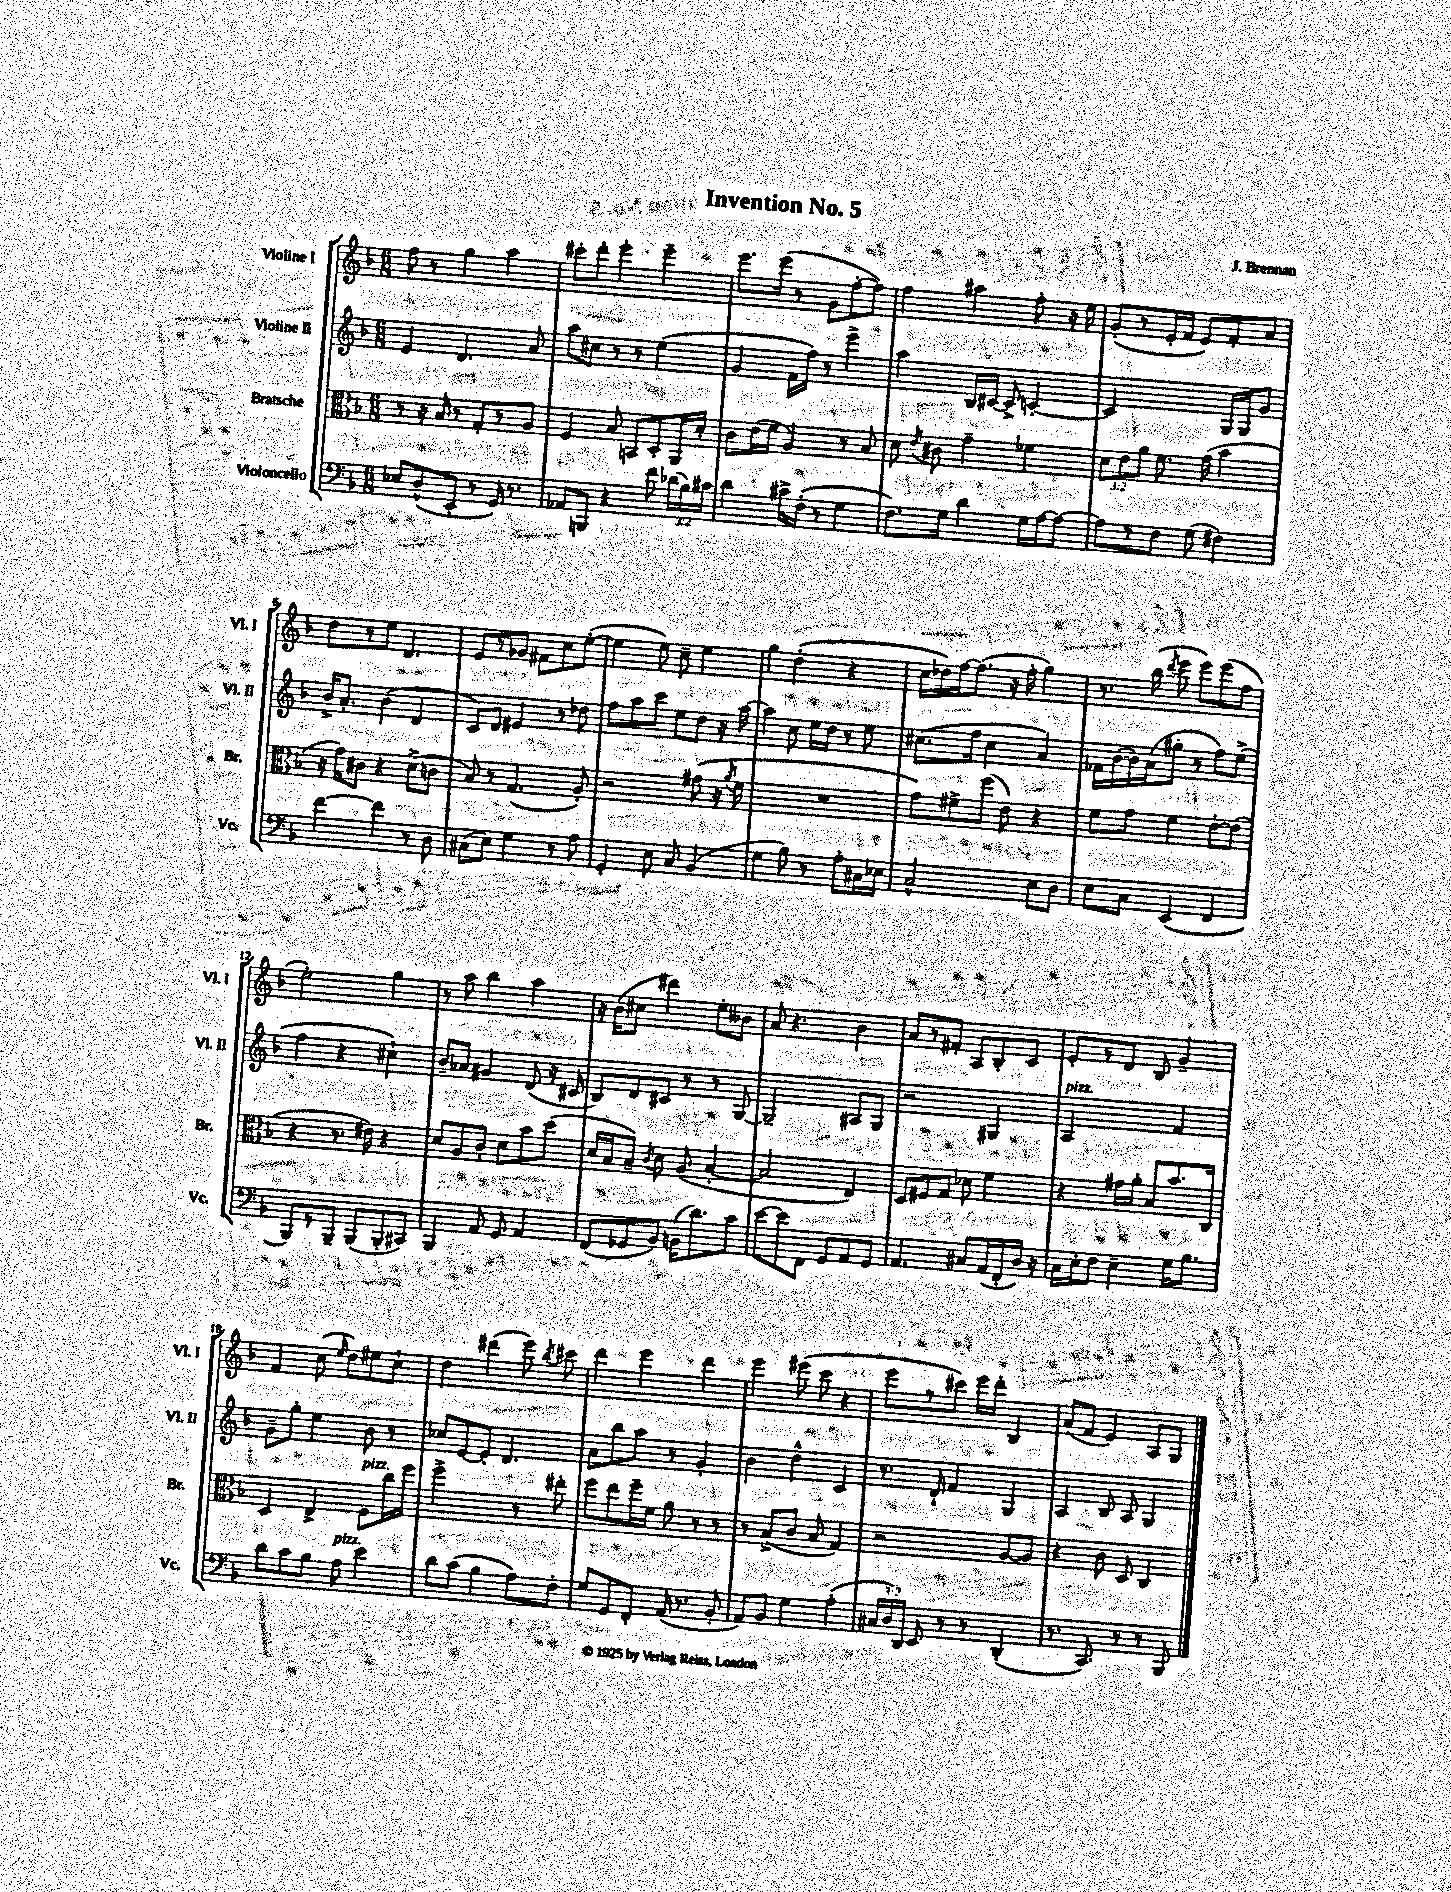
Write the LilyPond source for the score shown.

\header { title = "Invention No. 5" composer = "J. Brennan" }
<<
\new StaffGroup <<
\new Staff = "s0" \with { instrumentName = "Violine I" shortInstrumentName = "Vl. I" } {
    \clef treble \key f \major \numericTimeSignature \time 6/8
    \autoBeamOff f''8 r8 g''4 a''4 |
    cis'''8[-. d'''8]-. e'''4-. e'''4-- |
    e'''8.[ e'''16]( r8 g'8[ f''8~-. f''8]) |
    f''4 ais''4 f''8-. r16 e''16 |
    g'8[-.( r8 e'16-. f'16] e'8[) f'8-. a'8] |
    d''8[ r8 e''8] d'4. |
    e'8[ r8 ges'8] fis'8[ c''8 e''8]~-.( |
    e''4 e''8) c''8-- e''4 |
    g''4 d''4-.( r4 |
    c''16[ des''16) f''16~ f''8.]( r16 f''16-. g''4) |
    r8. bes''16( \acciaccatura { d'''8 } e'''8 e'''8[) e'''8( f''8] |
    e''2-.) g''4 |
    r8 a''8 bes''4 a''4 |
    r16 bes'16[( cis''8] dis'''4) e''8[-. beses'8] |
    a'8 r4. bes'4 |
    a'8[ r8 fis'8]-. a8[ bes8-. c'8] |
    e'8[-. r8 d'8] bes8 g'4-- |
    f'4 c''8( \grace { e''16 } d''8[) eis''8 c''8]-! |
    d''4 dis'''4( e'''8) \acciaccatura { bes''8 } cis'''8 |
    d'''4 e'''4 d'''4 |
    e'''4 eis'''8( c'''8 r4 |
    e'''8[ r8 cis'''8]) e'''16[ d'''16]-. bes4 |
    a'8[( f'8] e'4) a8[ g8] \bar "|." |
}
\new Staff = "s1" \with { instrumentName = "Violine II" shortInstrumentName = "Vl. II" } {
    \clef treble \key f \major \numericTimeSignature \time 6/8
    \autoBeamOff e'4 d'4. a'8 |
    a''8[ cis''8] r8 r8 e''4( |
    g'4 f'16[ f''16]) r8 e'''4-> |
    a''4 bes16[ cis'16]~ cis'8-> c'4~-. |
    c'2 g16[ g16 g'8] |
    bes'16[-> a'8.]-. bes'4( d'4 |
    c'8[) d'8] eis'4 r8 des''8 |
    f''8[ a''8 c'''8] e''8[ d''8] r16 a''16~ |
    a''4 c''8 e''16[ d''16] r8 e''8 |
    cis''8.[( f''16] cis''4 a'4) |
    fes'16[ bes'16~( bes'16) a'16( gis''8]-. r8 f''8[) e''8]->( |
    f''4 r4 cis''4-!) |
    bes'8[-- aes'8] gis'4 d'8( r16 cis'16 |
    bes8[) d'8 cis'8] r8 r8 g8~ |
    g2-- ais8[ g8] |
    r2 gis4 |
    a2^\markup { \italic "pizz." } f'4 |
    g'8[-- g''8]-. e''4 bes'8 r8 |
    ces''8[ e'8~ e'8]-. d'4. |
    a'8[ bes''8 a''8] r8 g'4-. |
    bes'4 d''4-^ c'4 |
    r8. d'16-! f'4 g4 |
    a4 bes8 a8 g4 \bar "|." |
}
\new Staff = "s2" \with { instrumentName = "Bratsche" shortInstrumentName = "Br." } {
    \clef alto \key f \major \numericTimeSignature \time 6/8 \override Staff.TupletNumber.text = #tuplet-number::calc-fraction-text
    \autoBeamOff r8 r16 bes16 r8 g8[-. r8 a8] |
    f4 bes8 b,8[ d8-. a,16 d'16]-. |
    c'8[ e'16( f'16] a4) r8 bes8 |
    d'8 \acciaccatura { e'8 } cis'8 g'4-- fes'4 |
    \tuplet 3/2 { d'8[ e'8 a'8] } f'8. g'16( bes'4 |
    r16 g'16[) cis'8] r4 d'8[->( c'8] |
    bes8) r8 g4.( a8-.) |
    r2 gis'8( r16 \acciaccatura { a'8 } f'16 |
    R2. |
    g'8[) fis'8-> f''8]( e'8) r4 |
    f'8[ g'8] f'4 e'8[~-. e'8]( |
    r4 r8. eis'16) r4 |
    d'8[ a8 c'8]-. d'8[ bes'8 d''8]( |
    d'16[ bes16 bes8]--) \acciaccatura { c'8 } d'8 a8( bes4~-. |
    bes2 e4) |
    d8[ fis8 g8] des'8 f'4 |
    r4 gis'16[ a'16]-. bes8[ bes'8. c16] |
    d4 e4-> f8[^\markup { \italic "pizz." } c''16 f''16] |
    f''2-> r8 eis''8-. |
    f''8[ e''8 f''16-- f'16] a'8 r8 r8 |
    r8 bes8[->( c'8] bes8 g4) |
    r2 a8[~ a8] |
    r4 c'8 d8 c4 \bar "|." |
}
\new Staff = "s3" \with { instrumentName = "Violoncello" shortInstrumentName = "Vc." } {
    \clef bass \key f \major \numericTimeSignature \time 6/8 \override Staff.TupletNumber.text = #tuplet-number::calc-fraction-text
    \autoBeamOff ees8[ d8-^( e,8]-. r8 g,16) r8. |
    aes,8[ b,,8] r4 f'8 \tuplet 3/2 { des'16[( bes16) cis'16] } |
    d'4 cis'16[-> f16]-.( r8 g4 |
    f8.[) g16] d'4 g16[ a16~ a8]~ |
    a8[ r8 f8] g8( fis4) |
    f'4~ f'4 r8 d8 |
    cis8[( e8]) g4 r8 a8 |
    g,4-. e8 c8 bes,4( |
    g4 bes8) r8 a8[-. cis16 ees16] |
    c2-^ e8[ d8] |
    e8[ c8] e,4( f,4 |
    bes,,8[) r8 bes,,8]-- bes,,8[( bes,,8-. cis,8]) |
    bes,,4 a,8 g,8 a,4 |
    f,8[( ges,8 bes,8]) b,16[( d'8.) c'8] |
    e'8[~ e'8 f,8] g,8[ a,8 g,8] |
    a,4. cis8[ a,16( f,16-. d16]) r16 |
    c16[ e16-. f8] e4-- g16[ bes8.] |
    d'8[ c'8 bes8] a8^\markup { \italic "pizz." } e'4 |
    d'8[ c'8]( bes4 a8[) f8]-. |
    g8[ g,8 f,8]-. a,16( r8. bes,8-. |
    a,8[) bes,8] g4 a4-.( |
    \tuplet 3/2 { cis16[ d16) d,16] } e,8 r8 r8 d,4-.( |
    r8. c,8.) r8 r8 bes,,8 \bar "|." |
}
>>
>>
